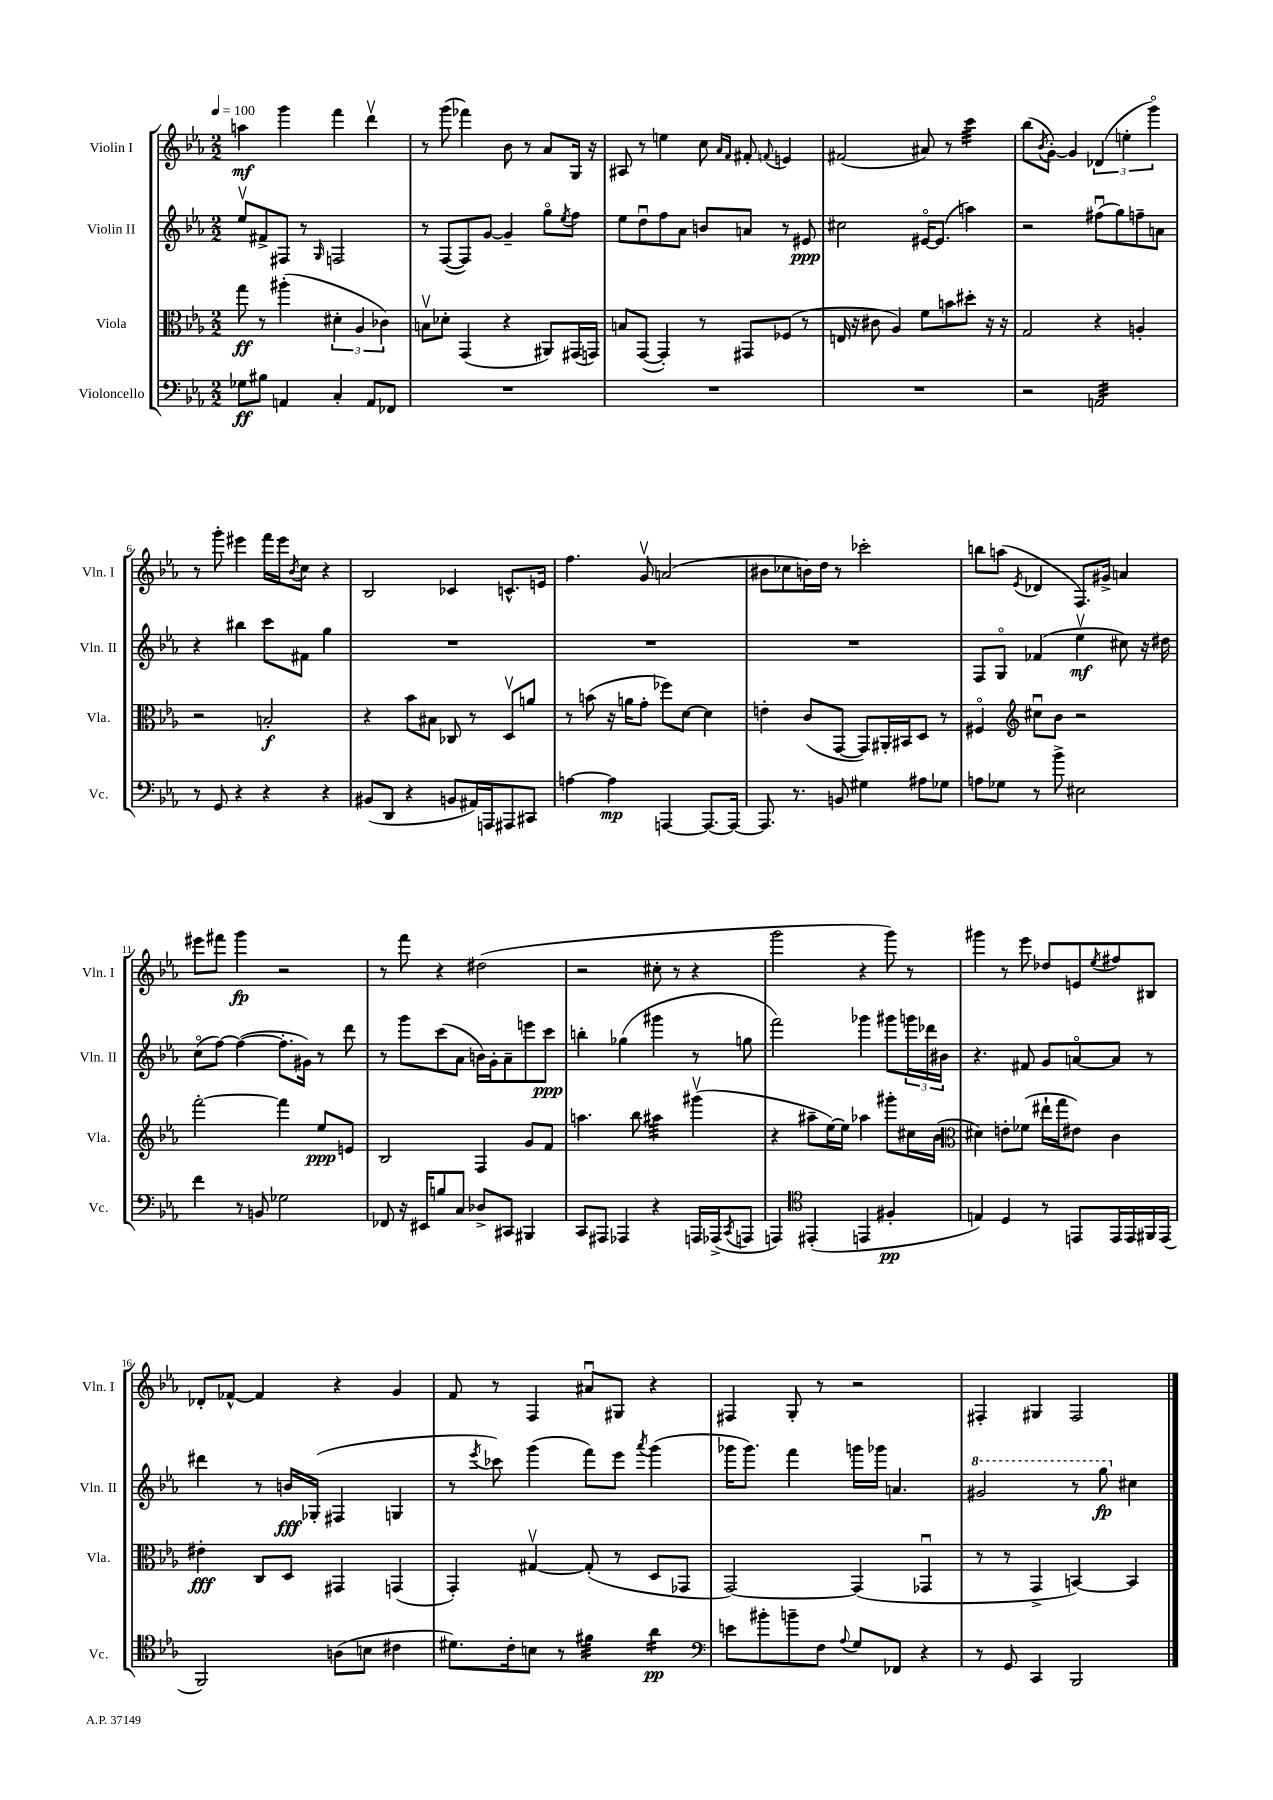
<<
\new StaffGroup <<
\new Staff = "s0" \with { instrumentName = "Violin I" shortInstrumentName = "Vln. I" } {
    \clef treble \key ees \major \numericTimeSignature \time 2/2 \tempo 4 = 100
    a''4\mf g'''4 f'''4 d'''4\upbow |
    r8 g'''8( fes'''4) bes'8 r8 aes'8 g16 r16 |
    ais8 r8 e''4 c''8 \grace { aes'16 f'16 } fis'8-. \appoggiatura { f'8 } e'4 |
    fis'2( ais'8) r8 c'''4:32 |
    bes''8( \acciaccatura { bes'8 } g'8~-.) g'4 \tuplet 3/2 { des'4( e''4-. g'''4\flageolet) } |
    r8 g'''8-. eis'''4 f'''16 eis'''16 \acciaccatura { bes'8 } c''8 r4 |
    bes2 ces'4 c'8.-^ e'16 |
    f''4. g'8\upbow a'2( |
    bis'8 ces''8 b'16) d''16 r8 ces'''2-. |
    b''8 a''8( \acciaccatura { ees'8 } des'4 f8.) gis'16-> a'4 |
    eis'''8 fis'''8 g'''4\fp r2 |
    r8 f'''8 r4 dis''2( |
    r2 cis''8-. r8 r4 |
    g'''2 r4 g'''8) r8 |
    gis'''4 r8 ees'''8 des''8 e'8 \acciaccatura { ees''8 } fis''8 bis8 |
    des'8-. fes'8~-^ fes'4 r4 g'4 |
    f'8 r8 f4 ais'8\downbow gis8 r4 |
    fis4 g8-. r8 r2 |
    fis4-. gis4 fis2 \bar "|." |
}
\new Staff = "s1" \with { instrumentName = "Violin II" shortInstrumentName = "Vln. II" } {
    \clef treble \key ees \major \numericTimeSignature \time 2/2
    ees''8\upbow fis'8-> fis8 r8 \grace { g16 } f2 |
    r8 f8~( f8) g'8~ g'4-- g''8\flageolet \acciaccatura { ees''8 } f''8 |
    ees''8 d''8\downbow f''8 aes'8 b'8 a'8 r8 eis'8\ppp |
    cis''2 eis'16~\flageolet eis'8.( a''4) |
    r2 fis''8\downbow( g''8) f''8-- a'8 |
    r4 bis''4 c'''8 fis'8 g''4 |
    R1 |
    R1 |
    R1 |
    f8 g8\flageolet fes'4( ees''4\upbow\mf cis''8) r16 dis''16 |
    c''8\flageolet( f''8~) f''4~( f''8.-. gis'16) r8 d'''8 |
    r8 g'''8 c'''8( aes'8 b'16) g'16-. aes'8-- e'''8 c'''8\ppp |
    b''4-. ges''4( gis'''4 r8 g''8 |
    f'''2) ges'''4 gis'''8 \tuplet 3/2 { g'''16 des'''16 bis'16 } |
    r4. fis'8 g'8 a'8~\flageolet a'8 r8 |
    dis'''4 r8 b'16\fff ges16-.( fis4 g4 |
    r8 \acciaccatura { ees'''8 } ces'''8) g'''4( f'''8) ees'''8 \acciaccatura { aes'''8 } g'''4( |
    ges'''16 ges'''8.) f'''4 g'''16 ges'''16 a'4. |
    \ottava #1 gis''2 r8 g'''8\fp \ottava #0 cis''4 \bar "|." |
}
\new Staff = "s2" \with { instrumentName = "Viola" shortInstrumentName = "Vla." } {
    \clef alto \key ees \major \numericTimeSignature \time 2/2
    g''8\ff r8 ais''4-.( \tuplet 3/2 { dis'4-. aes4 ces'4) } |
    b8\upbow des'8-. g,4( r4 ais,8) gis,16( g,16) |
    b8 g,8~( g,4-.) r8 gis,8 fes8( r8 |
    e16 r16 cis'8 aes4) f'8 b'8 dis''8-. r16 r16 |
    g2 r4 a4-. |
    r2 b2-.\f |
    r4 bes'8 bis8 ces8 r8 d8\upbow a'8 |
    r8 b'8( r16 a'16 g'8-. fes''8) d'8~ d'4 |
    e'4-. c'8( g,8~ g,8) ais,16-. bis,16 d8 r8 |
    fis4\flageolet \clef treble cis''8\downbow bes'8 r2 |
    f'''2~-. f'''4 ees''8\ppp e'8 |
    bes2 f4 g'8 f'8 |
    a''4. bes''8 ais''4:32 gis'''4\upbow( |
    r4 ais''8-- ees''16~) ees''16 aes''4 gis'''8-. cis''16 bes'16( |
    \clef alto dis'4) e'8-. fes'8( eis''16-! g''16 eis'8) c'4 |
    eis'4-.\fff c8 d8 gis,4 g,4( |
    g,4-.) gis4~\upbow gis8-.( r8 d8 ges,8 |
    g,2~) g,4( ges,4\downbow |
    r8 r8 g,4-> b,4~) b,4 \bar "|." |
}
\new Staff = "s3" \with { instrumentName = "Violoncello" shortInstrumentName = "Vc." } {
    \clef bass \key ees \major \numericTimeSignature \time 2/2
    ges8\ff bis8 a,4 c4-. a,8 fes,8 |
    R1 |
    R1 |
    R1 |
    r2 a,2:32 |
    r8 g,8 r4 r4 r4 |
    bis,8( d,8 r4 b,8 ais,16) a,,16 ais,,8 cis,8 |
    a4~ a4\mp a,,4~ a,,8.~ a,,16~ |
    a,,8. r8. b,8 gis4 ais8 ges8 |
    a8 ges8 r8 bes'8-> eis2 |
    f'4 r8 b,8 ges2 |
    fes,8 r16 eis,16 b8 c8 des8-> cis,8 bis,,4 |
    c,8 ais,,8 aes,,4 r4 a,,16 aes,,16->( \acciaccatura { c,8 } a,,8 |
    a,,4) \clef tenor eis,4-.( e,4 fis4-.\pp |
    e4) d4 r8 e,8 e,16 e,16 fis,16 e,16( |
    f,2) a8( b8 cis'4 |
    dis'8.) c'16-. b8 r8 fis'4:32 aes'4:16\pp |
    \clef bass e'8 bis'8-. b'8-- f8 \appoggiatura { aes8 } g8 fes,8 r4 |
    r8 g,8 c,4 bes,,2 \bar "|." |
}
>>
>>
